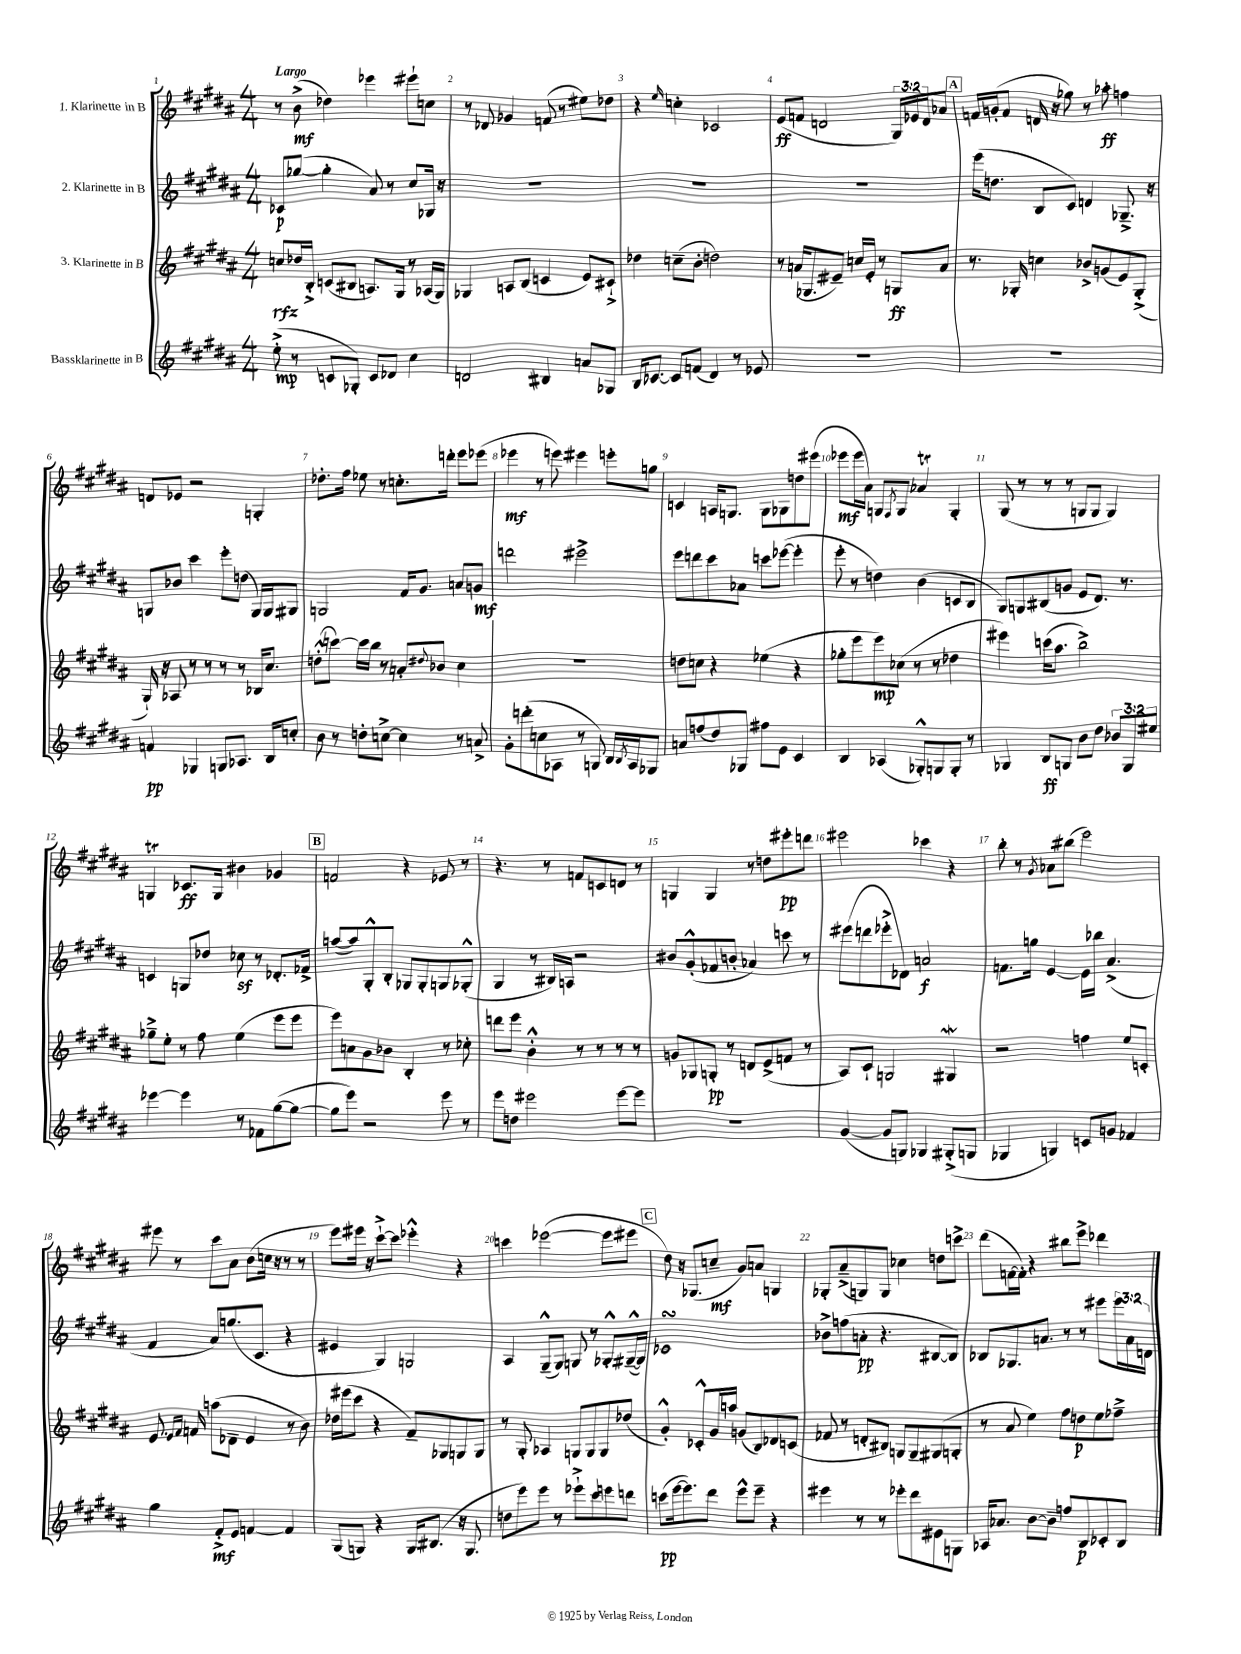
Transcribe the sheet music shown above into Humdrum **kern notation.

**kern	**kern	**kern	**kern
*staff4	*staff3	*staff2	*staff1
*clefG2	*clefG2	*clefG2	*clefG2
*k[f#c#g#d#a#]	*k[f#c#g#d#a#]	*k[f#c#g#d#a#]	*k[f#c#g#d#a#]
*M4/4	*M4/4	*M4/4	*M4/4
(8ee'^	8cc	8c-	8r
8r	16dd-	([8gg-	(8b^
.	16B'^	.	.
8c	(8c	4gg-']	4dd-)
8G-')	8B#	.	.
8c	8.A)	8a#)	4eee-
8d-	.	8r	.
.	16G#	.	.
4cc#	8r	8cc#	8eee#`
.	(16A-	16G-	8cc
.	16G#)	16r	.
=	=	=	=
2d	4G-	1r	8r
.	.	.	8d-
.	8A	.	4g-
.	(8B	.	.
4B#	4c	.	(8f
.	.	.	8r
8a	8e)	.	8ee#)
8G-	8c#`^	.	8dd-
=	=	=	=
16B	4dd-	1r	4r
[8.c-	.	.	.
.	.	.	16qqee
8c-]	(8cc~	.	4cc'
(8f	8b'	.	.
4d#)	2dd)	.	2c-
8r	.	.	.
8e-	.	.	.
=	=	=	=
1r	8r	1r	(8e
.	(16a	.	8f
.	8.G-	.	.
.	.	.	2d
.	8e#~)	.	.
.	16cc	.	.
.	16e#'	.	.
.	8r	.	.
.	8G	.	24G#)
.	.	.	24e-
.	.	.	24d
.	8a	.	8a-
=	=	=	=
1r	8.r	(16eee	16f
.	.	8.dd	(16g'
.	.	.	8f
.	16G-'	.	.
.	4cc	8B	16d
.	.	.	16r
.	.	8c#)	8gg-)
.	8b-^	4d	8r
.	(8g	.	8aa-'
.	8e)	8.G-~^	4ff
.	(8G-'^	.	.
.	.	16r	.
=	=	=	=
4f	16G#`)	8G	8d
.	16r	.	.
.	8A-	8b-	8e-
4G-	8r	4ccc#	2r
.	8r	.	.
8G	8r	8eee'	.
8.A-	8r	(8dd	.
.	16B-	16G)	4G'
16B	8.cc#	16G	.
8cc'	.	8G#	.
=	=	=	=
8b	(8dd'^^	2G	8.dd-'
8r	[8ccc)	.	.
.	.	.	16ff#
8dd'	16ccc]	.	8ee-
.	16bb	.	.
[8cc^	8r	.	8r
4cc]	8a'	16f#	8.cc'
.	.	8.g#	.
.	8qqdd#	.	.
.	8b-	.	.
.	.	.	16ddd'
8r	4cc#	8a	8eee
8a^	.	8g	(8eee-
=	=	=	=
8g#'	1r	2ddd	4eee-
(8ddd'	.	.	.
8cc	.	.	8r
8A-	.	.	8eee)
8r	.	2eee#^	4eee#
8G)	.	.	.
16B	.	.	8eee'
8qB	.	.	.
16A-	.	.	.
8G-	.	.	8gg
=	=	=	=
8a	8dd	8eee	4c
(8ff	8cc	8ddd	.
8dd#)	4r	8ccc#	16A
.	.	.	8.G
8G-	.	8a-	.
8ff#	(4ee-	8ccc	8G
8e	.	([8eee-	8G-
4c#	4r	4eee-']	8dd
.	.	.	(8eee#
=	=	=	=
4B	8gg-'	8eee'	8eee-
.	8eee	8r	16eee-
.	.	.	16a#)
(4A-	8eee)	4dd)	8G
.	.	.	8qF#
.	(8cc-	.	8G
8G-'^^)	8r	(4b	4a-
8G	8r	.	.
8G'	4dd-	8c	4G'
8r	.	8B	.
=	=	=	=
4G-	4eee#)	8G#)	(8G#
.	.	8G	8r
8B	(16ccc	(8B#	8r
.	8.aa#	.	.
8G	.	8g	8r
8b	2bb^)	8e	8G
8dd#	.	8.d#)	8G
12b-	.	.	4G)
.	.	8.r	.
12G	.	.	.
12ee#	.	.	.
=	=	=	=
[4eee-	8gg-~^	4c	4G
.	8ee'	.	.
4eee-]	8r	8G	8.c-
.	8ff#	8dd-	.
.	.	.	16G
8r	(4ee	8cc-	4b#
8f-	.	8r	.
([8gg#	8eee	8.d-'	4g-
8gg#_	8eee	.	.
.	.	16f-^	.
=	=	=	=
8gg#]	8eee)	([8aa	2f
8eee)	8a	8aa])	.
2r	8g#	8G#'^^	.
.	8b-	8B'	.
.	4B'	8G-	4r
.	.	8G-'	.
8eee	8r	8G	8e-
8r	8cc-'	(8G-'^^	8r
=	=	=	=
8eee	8ddd	4G#	4.r
8dd	8eee	.	.
2eee#	4b'^^	8r	.
.	.	16B#)	8r
.	.	16A	.
.	8r	2r	8f
.	8r	.	8c
[8eee#	8r	.	8d
8eee#]	8r	.	8r
=	=	=	=
1r	8g	8b#	4G
.	8G-	(8g#'^^	.
.	8G'	8f-	4G
.	8r	8b'	.
.	8d	4a-)	8r
.	(8e^	.	8dd
.	8f	8ccc	8eee#'
.	8r	8r	8ddd
=	=	=	=
([4g#	8A#)	(8eee#	2eee#
.	8c#`	8ddd	.
8g#]	2G	8eee-'^	.
8G)	.	8d-)	.
4G-	.	2a	4ccc-
(8G#'^	4G#	.	4r
8G	.	.	.
=	=	=	=
4G-	2r	8.f	8bb'
.	.	.	8r
.	.	16gg	.
.	.	.	8qg#
4G)	.	[4e	8a-
.	.	.	(8bb#
8c	4ff	16e]	2eee)
.	.	16bb-	.
8g	.	(4.a#^	.
4f-	8ee	.	.
.	8c'	.	.
=	=	=	=
4gg#	8.e	4f#	8eee#
.	.	.	8r
.	16qqe	.	.
.	16qqf#	.	.
.	16f	.	.
8f#'^	(8aa	8a#)	8ccc#
8e	8d-~	(8.gg	8a#
[4f	4e	.	(8b
.	.	8.c#	.
.	.	.	16cc
.	.	.	16r
4f]	8r	4r	8r
.	8b)	.	8r
=	=	=	=
(8G#	16dd-	4e#	8eee)
.	(16eee#	.	.
8G)	8ccc#	.	16eee#
.	.	.	16r
4r	4r	4G#)	[8ccc#`^
.	.	.	8ccc#]
16G	8f#~)	2G	4eee-'^^
(8.B#	.	.	.
.	8G-	.	.
16r	8G	.	4r
8.G	.	.	.
.	8G	.	.
=	=	=	=
8dd	8r	4A#	4ccc
8eee)	8G#'	.	.
8eee	4A-	(8G#~^^	([2eee-
8r	.	8G#)	.
8eee-`^	8G	8G	.
8ccc#	8G	8r	.
8eee	8G	8G-'^^	8eee-]
8ddd	(8dd-	([16G#~^^	8eee#
.	.	16G#])	.
=	=	=	=
(8ccc	4g#'^^)	1c-	8dd#)
[16eee	.	.	16r
8.eee])	.	.	(8.G-
.	8c-'^^	.	.
8ddd#	16g#	.	8cc~
.	16aa	.	.
8eee^^	(8g	.	8g#)
8eee~	8B)	.	8a
4r	8d-	.	4G
.	(8c	.	.
=	=	=	=
4eee#	8f-	8b-^	8G-'
.	8r	(8ff	(8a#~^
8r	8d'	8a'	8G)
8r	8B#)	4.r	8G
8eee-'	8G	.	4cc-
8ddd#	8G~	.	.
8e#	(8G#	[8B#	8dd
8G	8G'	8B#])	8ccc^
=	=	=	=
16A-	8r	8B-	(8ddd#
8.a-	.	.	.
.	8a#	8.G-	[16f
.	.	.	16f'])
[8b	4ee)	.	4r
.	.	8.a	.
8b~]	.	.	.
8ff	8ff#	8r	8bb#
8B	8dd	8r	8eee^
8c-'	8ee	8eee#	4ddd-
8B	8ff-~^	24eee#	.
.	.	24a	.
.	.	24d	.
==	==	==	==
*-	*-	*-	*-
